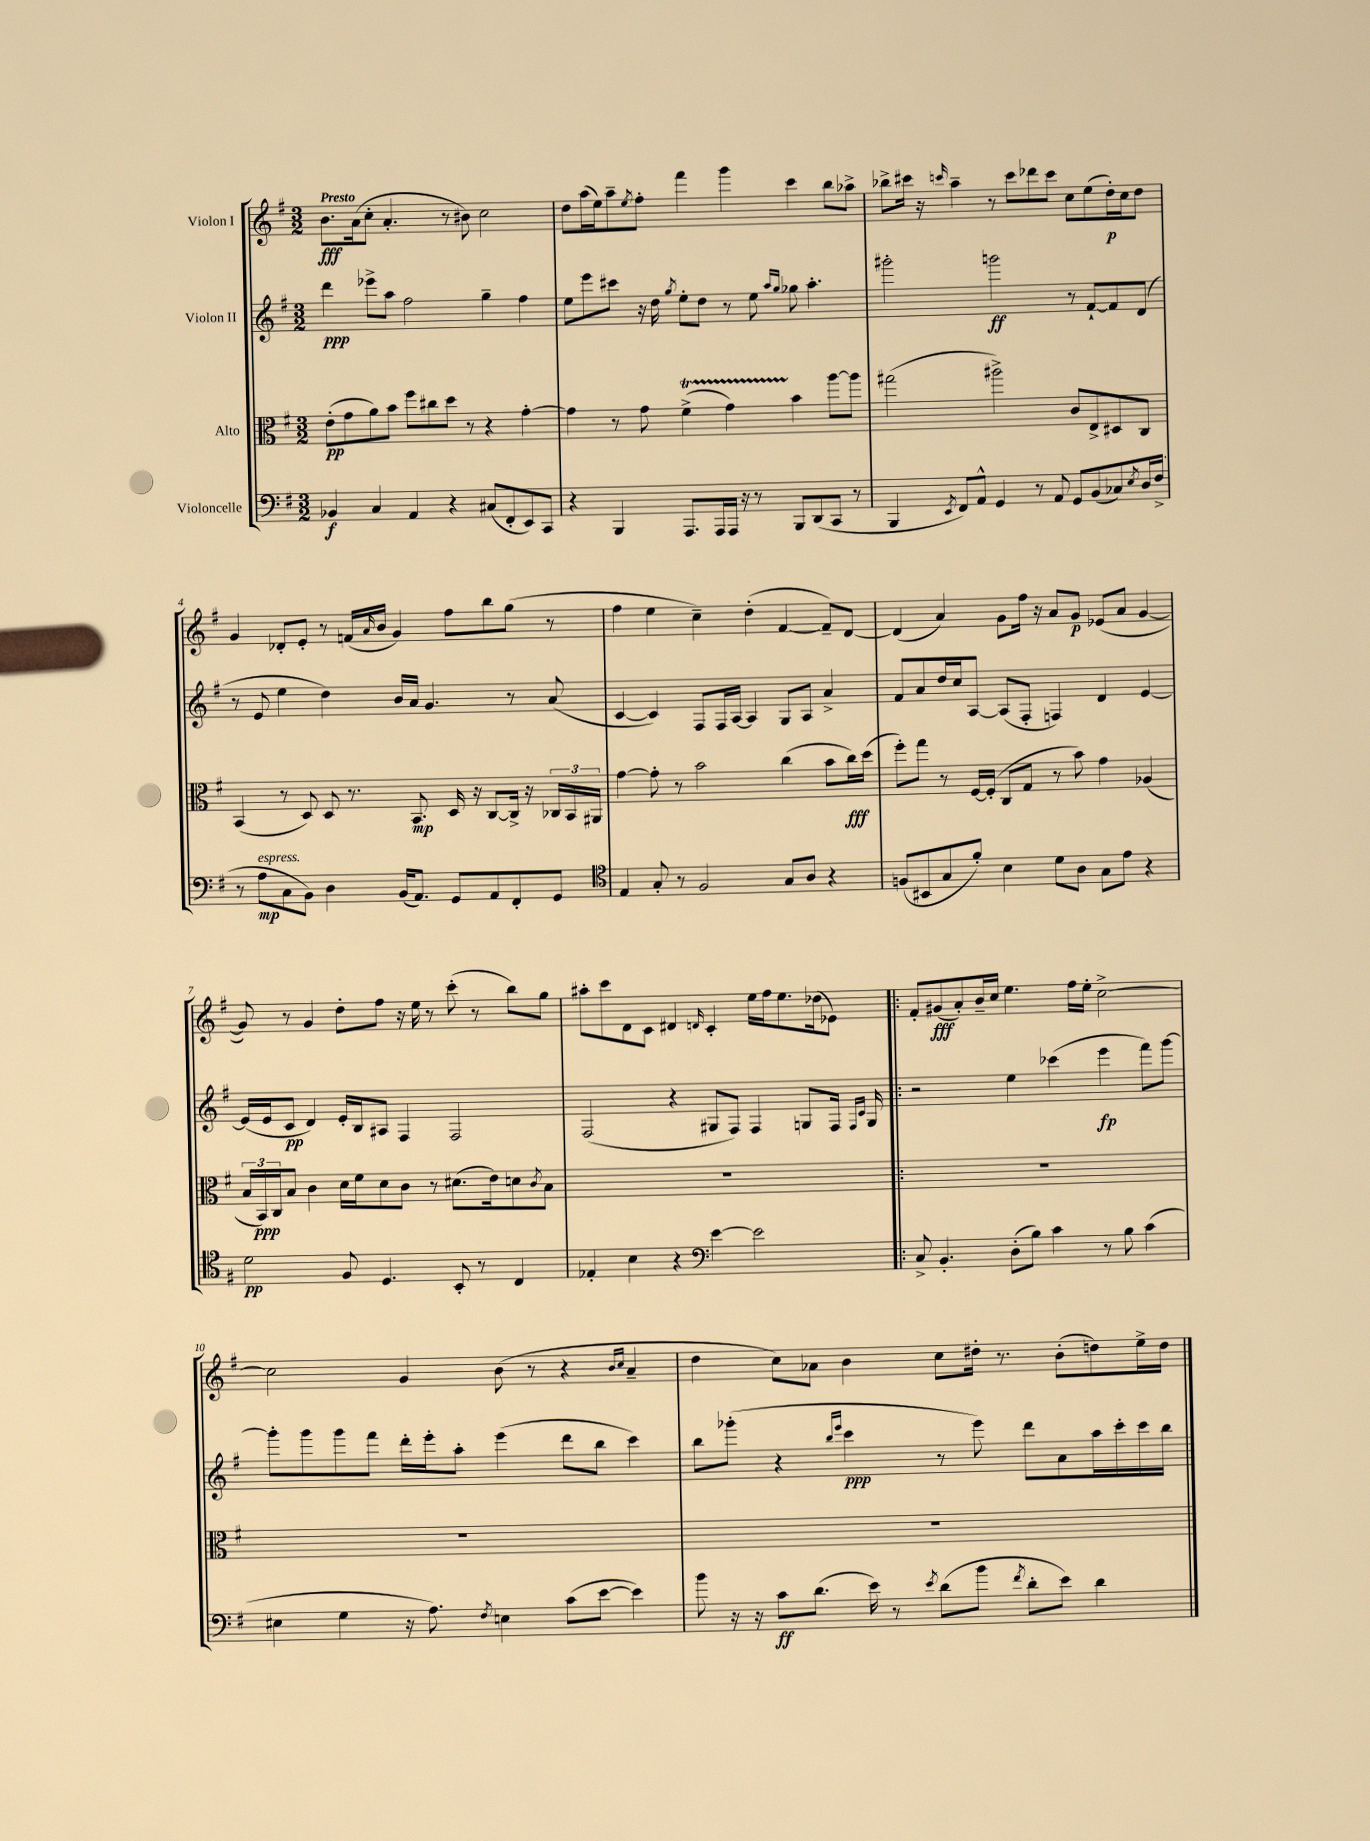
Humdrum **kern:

**kern	**dynam	**kern	**dynam	**kern	**dynam	**kern	**dynam
*part4	*part4	*part3	*part3	*part2	*part2	*part1	*part1
*staff4	*staff4	*staff3	*staff3	*staff2	*staff2	*staff1	*staff1
*I"Violoncelle	*	*I"Alto	*	*I"Violon II	*	*I"Violon I	*
*clefF4	*	*clefC3	*	*clefG2	*	*clefG2	*
*k[f#]	*	*k[f#]	*	*k[f#]	*	*k[f#]	*
*M3/2	*	*M3/2	*	*M3/2	*	*M3/2	*
=1	=1	=1	=1	=1	=1	=1	=1
!	!	!	!	!	!	!LO:TX:a:B:t=Presto	!
4BB-X/	f	(8e'\L	pp	4ddd\	ppp	8.b\L	fff
.	.	8g\	.	.	.	.	.
.	.	.	.	.	.	(16a\k	.
4C/	.	8a\)	.	8eee-X^\L	.	8cc'\J	.
.	.	8b\J	.	8aa\J	.	4.a'/	.
4AA/	.	8ff#\L	.	2ff#\	.	.	.
.	.	8cc#X\	.	.	.	.	.
4r	.	8dd\J	.	.	.	8r	.
.	.	8r	.	.	.	8b#X\)	.
(8C#X/L	.	4r	.	4gg~\	.	2cc\	.
8FF#'/	.	.	.	.	.	.	.
8EE/)	.	[4g'\	.	4ff#\	.	.	.
8CC/J	.	.	.	.	.	.	.
=2	=2	=2	=2	=2	=2	=2	=2
4r	.	4g\]	.	8ee\L	.	8dd\L	.
.	.	.	.	8eee\	.	(16aa\L	.
.	.	.	.	.	.	16ee\J)	.
4BBB/	.	8r	.	8ccc#X\J	.	8aa~\	.
.	.	.	.	.	.	8qee/	.
.	.	8g\	.	16r	.	8ff#'\J	.
.	.	.	.	16dd\	.	.	.
.	.	.	.	8qgg/	.	.	.
8.AAA/L	.	(4f#t^\	.	8ee'\L	.	4fff#\	.
.	.	.	.	8dd\J	.	.	.
16AAA/L	.	.	.	.	.	.	.
16AAA/JJ	.	4gTTT\)	.	8r	.	4ggg\	.
16r	.	.	.	.	.	.	.
8r	.	.	.	8ee\	.	.	.
.	.	.	.	16qqaa/LL	.	.	.
.	.	.	.	16qqgg/JJ	.	.	.
8BBB/L	.	4b\	.	8gg-X\	.	4ccc\	.
(8DD/	.	.	.	4.aa'\	.	.	.
8CC/J	.	[8aa\L	.	.	.	8bb\L	.
8r	.	8aa\J]	.	.	.	8aa-X^\J	.
=3	=3	=3	=3	=3	=3	=3	=3
4BBB/	.	(2gg#X\	.	2ggg#X'\	.	8bb-X^\L	.
.	.	.	.	.	.	16ccc#X\Jk	.
.	.	.	.	.	.	16r	.
8qEE/	.	.	.	.	.	16qqcccn/	.
8FF#/L)	.	.	.	.	.	4aa~\	.
8AA^^/J	.	.	.	.	.	.	.
4GG/	.	2aa#X^\)	.	2gggn\	ff	8r	.
.	.	.	.	.	.	8ccc\L	.
8r	.	.	.	.	.	8ddd-X\	.
8AA/	.	.	.	.	.	8ccc\J	.
8GG/L	.	8c/L	.	8r	.	8cc\L	.
(8BB/	.	8E^/	.	[8f#`/L	.	(8ee\	.
8C-X/)	.	8D#X/	.	8f#/]	.	16dd'\L)	p
.	.	.	.	.	.	16cc\J	.
8qE/	.	.	.	.	.	.	.
16D/L	.	8C/J	.	(8d/J	.	8dd\J	.
(16F#^/JJ	.	.	.	.	.	.	.
!!LO:LB:g=z
=4	=4	=4	=4	=4	=4	=4	=4
8r	.	(4BB/	.	8r	.	4g/	.
!LO:TX:a:i:t=espress.	!	!	!	!	!	!	!
8A\L	mp	.	.	8e/	.	.	.
8C\	.	8r	.	4ee\	.	8d-X'/L	.
8BB\J)	.	8D/)	.	.	.	8e'/J	.
4D\	.	8D/	.	4dd\)	.	8r	.
.	.	8.r	.	.	.	(16fn/LL	.
.	.	.	.	.	.	16qqa/	.
.	.	.	.	.	.	16b/JJ	.
(16BB/KL	.	.	.	16b/LL	.	4g/)	.
8.AA/J)	.	8.BB/	mp	16a/JJ	.	.	.
.	.	.	.	4.g/	.	.	.
8GG/L	.	16D/	.	.	.	8ff#\L	.
.	.	16r	.	.	.	.	.
8AA/	.	[8C/L	.	.	.	8bb\	.
8FF#'/	.	16C^/Jk]	.	8r	.	(8gg\J	.
.	.	16r	.	.	.	.	.
8GG/J	.	24C-X/LL	.	(8a/	.	8r	.
.	.	24BB/	.	.	.	.	.
.	.	24AA#X/JJ	.	.	.	.	.
=5	=5	=5	=5	=5	=5	=5	=5
*clefC4	*	*	*	*	*	*	*
4E/	.	[4g\	.	[4c/	.	4ff#\	.
8G'/	.	8g'\]	.	4c/])	.	4ee\	.
8r	.	8r	.	.	.	.	.
2F#/	.	2b\	.	8F#/L	.	4cc~\)	.
.	.	.	.	16F#/L	.	.	.
.	.	.	.	[16A/JJ	.	.	.
.	.	.	.	4A/]	.	(4dd'\	.
8G/L	.	(4cc\	.	8G/L	.	[4f#/	.
8A/J	.	.	.	8A/J	.	.	.
4r	.	8b\L	.	4a^/	.	8f#~/L])	.
.	.	16cc\L)	fff	.	.	[8d/J	.
.	.	(16dd\JJ	.	.	.	.	.
=6	=6	=6	=6	=6	=6	=6	=6
(8Fn/L	.	8ff#'\L)	.	8f#/L	.	(4d/]	.
8BB#X/	.	8gg\J	.	8a/	.	.	.
8G/	.	8r	.	16dd/L	.	4a/)	.
.	.	.	.	16cc/J	.	.	.
8f#'/J)	.	[16F#/LL	.	[8A/J	.	.	.
.	.	(16F#'/JJ]	.	.	.	.	.
4B\	.	8C/L	.	(8A/L]	.	8g\L	.
.	.	8G/J	.	8F#'/J	.	16ff#\Jk	.
.	.	.	.	.	.	16r	.
8d\L	.	8r	.	4Fn/)	.	8a/L	.
8A\J	.	8b\)	.	.	.	8g/J	p
8G\L	.	4g\	.	4d/	.	(8e-X/L	.
8e\J	.	.	.	.	.	8a/J	.
4r	.	(4A-X/	.	[4e/	.	[4g/	.
!!LO:LB:g=z
=7	=7	=7	=7	=7	=7	=7	=7
2d\	pp	24B/LL	.	(16e/LL]	.	8g/])	.
.	.	24BB/)	ppp	.	.	.	.
.	.	.	.	16e/J	.	.	.
.	.	24C/J	.	.	.	.	.
.	.	8B/J	.	8c/J	pp	8r	.
.	.	4c\	.	4d/)	.	4g/	.
8F#/	.	16d\LL	.	16e'/LL	.	8dd'\L	.
.	.	16f#\J	.	16B/J	.	.	.
4.D/	.	8d\	.	8A#X/J	.	8ff#\J	.
.	.	8c\J	.	4F#/	.	16r	.
.	.	.	.	.	.	16ee\	.
.	.	8r	.	.	.	8r	.
8BB'/	.	(8.d#X\L	.	2F#/	.	(8ccc'\	.
8r	.	.	.	.	.	8r	.
.	.	16e\k)	.	.	.	.	.
4C/	.	8dn\	.	.	.	8bb\L)	.
.	.	8qc/	.	.	.	.	.
.	.	8B\J	.	.	.	8gg\J	.
=8	=8	=8	=8	=8	=8	=8	=8
4E-X'/	.	1.r	.	(2F#/	.	8aa#X'\L	.
.	.	.	.	.	.	8ccc\	.
4B\	.	.	.	.	.	8d\	.
.	.	.	.	.	.	8c\J	.
4r	.	.	.	4r	.	4d#X/	.
*clefF4	*	*	*	*	*	*	*
.	.	.	.	.	.	16qqdn/	.
[4e\	.	.	.	8G#X/L	.	4c'/	.
.	.	.	.	8F#/J)	.	.	.
2e\]	.	.	.	4F#/	.	16ee\LL	.
.	.	.	.	.	.	16ff#\J	.
.	.	.	.	.	.	8.ee\	.
.	.	.	.	8Gn/L	.	.	.
.	.	.	.	.	.	(16dd-X\k	.
.	.	.	.	16F#/Jk	.	8e-X\J)	.
.	.	.	.	16qqF#/LL	.	.	.
.	.	.	.	16qqc/JJ	.	.	.
.	.	.	.	16G/	.	.	.
=9!|:	=9!|:	=9!|:	=9!|:	=9!|:	=9!|:	=9!|:	=9!|:
8C^/	.	1.r	.	2r	.	8f#'/L	.
4.BB'/	.	.	.	.	.	(8g#X/	fff
.	.	.	.	.	.	8a'/)	.
.	.	.	.	.	.	16b~/L	.
.	.	.	.	.	.	16cc/JJ	.
(8D'\L	.	.	.	4ee\	.	4.ee\	.
8B\J)	.	.	.	.	.	.	.
4c\	.	.	.	(4ccc-X\	.	.	.
.	.	.	.	.	.	16ff#\LL	.
.	.	.	.	.	.	16ee'\JJ	.
8r	.	.	.	4eee\	fp	[2cc^\	.
8B\	.	.	.	.	.	.	.
(4c\	.	.	.	8fff#\L)	.	.	.
.	.	.	.	[8ggg\J	.	.	.
!!LO:LB:g=z
=10	=10	=10	=10	=10	=10	=10	=10
4E#X\	.	1.r	.	8ggg'\L]	.	2cc\]	.
.	.	.	.	8ggg\	.	.	.
4G\	.	.	.	8ggg\	.	.	.
.	.	.	.	8fff#\J	.	.	.
16r	.	.	.	16ddd'\LL	.	4g/	.
8.A\)	.	.	.	16eee'\J	.	.	.
.	.	.	.	8aa'\J	.	.	.
8qF#/	.	.	.	.	.	.	.
4En\	.	.	.	(4eee\	.	(8b\	.
.	.	.	.	.	.	8r	.
(8c\L	.	.	.	8ddd\L	.	4r	.
[8e\J	.	.	.	8bb\J	.	.	.
.	.	.	.	.	.	16qqb/LL	.
.	.	.	.	.	.	16qqcc/JJ	.
4e\])	.	.	.	4ccc\)	.	4a~/	.
=11	=11	=11	=11	=11	=11	=11	=11
8b\	.	1.r	.	8bb\L	.	4dd\	.
16r	.	.	.	(8ggg-X'\J	.	.	.
16r	.	.	.	.	.	.	.
8c\L	ff	.	.	4r	.	8cc\L)	.
(8.d\J	.	.	.	.	.	8a-X\J	.
.	.	.	.	16qqbb/LL	.	.	.
.	.	.	.	16qqeee/JJ	.	.	.
.	.	.	.	4ccc\	ppp	4b\	.
16e\)	.	.	.	.	.	.	.
8r	.	.	.	.	.	.	.
8qe/	.	.	.	.	.	.	.
(8d\L	.	.	.	8r	.	8cc\L	.
8b\J	.	.	.	8eee\)	.	16dd#X'\Jk	.
.	.	.	.	.	.	8.r	.
8qf#/	.	.	.	.	.	.	.
8d'\L	.	.	.	8ddd\L	.	.	.
8e\J)	.	.	.	8a\	.	(8b'\L	.
4d\	.	.	.	16aa\L	.	8ddn\)	.
.	.	.	.	16ccc'\	.	.	.
.	.	.	.	16ccc\	.	16ee^\L	.
.	.	.	.	16bb\JJ	.	16dd\JJ	.
==	==	==	==	==	==	==	==
*-	*-	*-	*-	*-	*-	*-	*-
